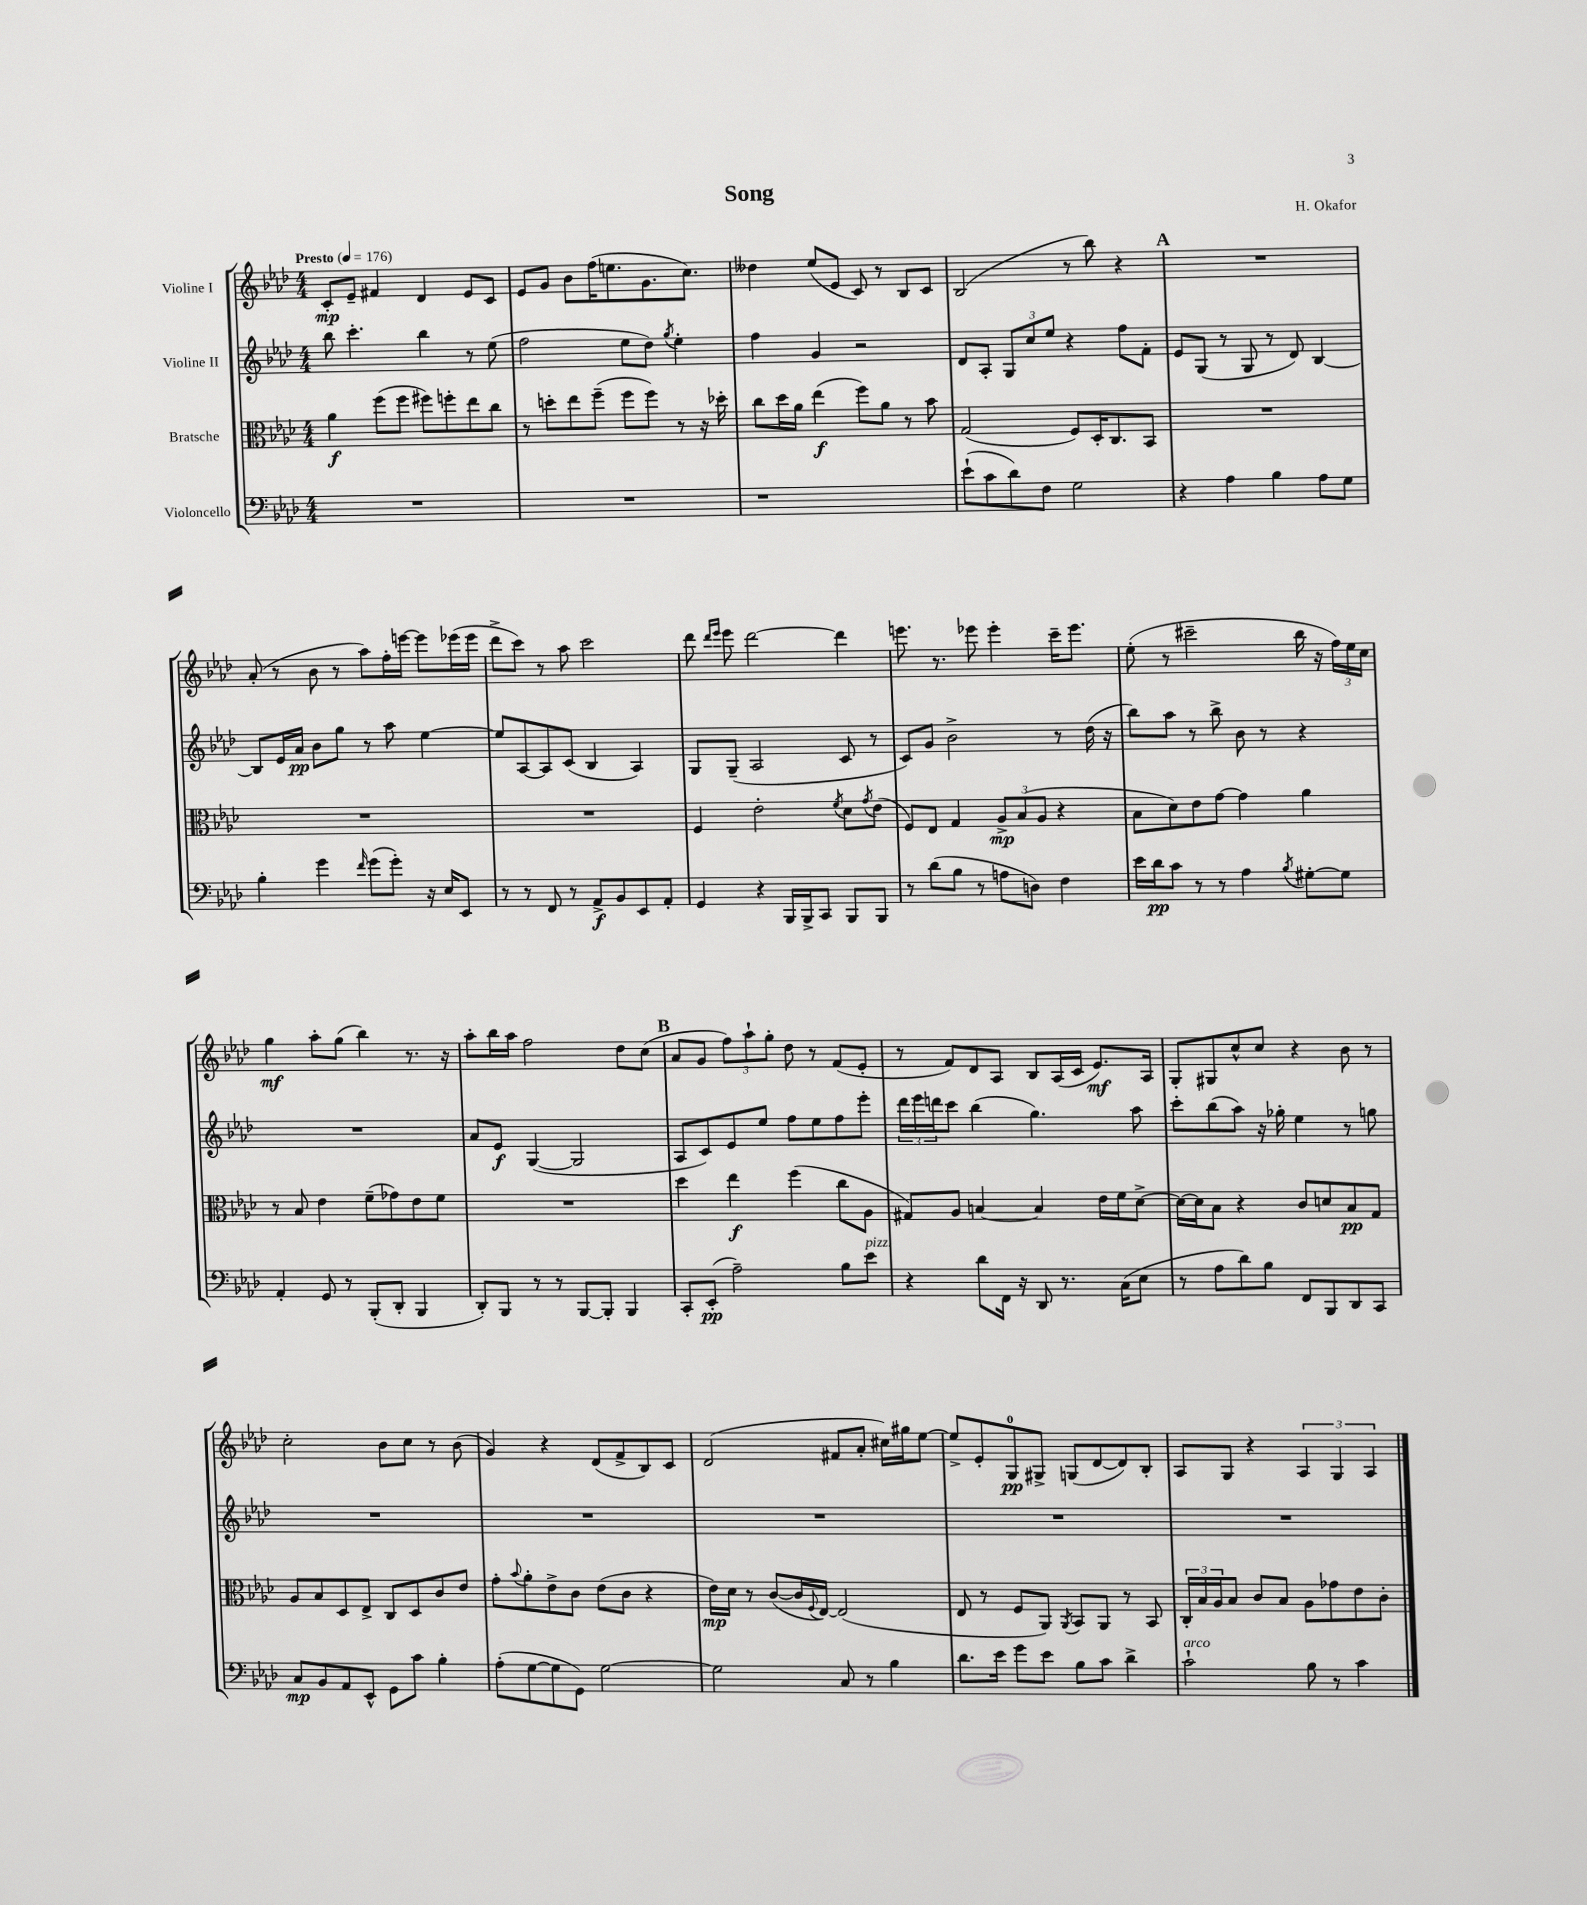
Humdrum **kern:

**kern	**kern	**kern	**kern
*staff4	*staff3	*staff2	*staff1
*clefF4	*clefC3	*clefG2	*clefG2
*k[b-e-a-d-]	*k[b-e-a-d-]	*k[b-e-a-d-]	*k[b-e-a-d-]
*M4/4	*M4/4	*M4/4	*M4/4
*MM176	*MM176	*MM176	*MM176
1r	4a-	8bb-	8c'
.	.	4.ccc'	8e-~
.	(8ff	.	4f#
.	8ff	.	.
.	8ff#)	4bb-	4d-
.	8ff'	.	.
.	8ee-	8r	8e-
.	8cc	(8ee-	8c
=	=	=	=
1r	8r	2ff	8e-
.	8dd'	.	8g
.	8ee-	.	8b-
.	(8ff~	.	(16ff
.	.	.	8.ee
.	8ff	8ee-	.
.	8ff)	8dd-)	8.g
.	.	8qgg	.
.	8r	4ee-'	.
.	.	.	8.cc)
.	16r	.	.
.	16dd-'	.	.
=	=	=	=
1r	8cc	4ff	4dd--
.	16dd-	.	.
.	16a-	.	.
.	(4ee-	4g	(8ee-
.	.	.	8e-
.	8ff)	2r	8c)
.	8a-	.	8r
.	8r	.	8B-
.	8b-	.	8c
=	=	=	=
(8e-`	(2G	8d-	(2B-
8c	.	8A-'	.
8d-)	.	12G	.
.	.	12cc	.
8F	.	.	.
.	.	12ee-	.
2G	8F)	4r	8r
.	16D-'	.	8bb-)
.	8.C	.	.
.	.	8ff	4r
.	8BB-	8f'	.
=	=	=	=
4r	1r	8e-	1r
.	.	(8G	.
4A-	.	8r	.
.	.	8G	.
4B-	.	8r	.
.	.	8d-)	.
8A-	.	[4B-	.
8G	.	.	.
=	=	=	=
4B-'	1r	8B-]	(8a-'
.	.	16e-	8r
.	.	16a-	.
4g	.	8b-	8b-
.	.	8gg	8r
16qqf	.	.	.
(8g	.	8r	8aa-)
8g')	.	8aa-	16ff'
.	.	.	[16eee
16r	.	[4ee-	8eee]
16E-	.	.	.
8EE-	.	.	(16eee-
.	.	.	16eee-
=	=	=	=
8r	1r	8ee-]	8ddd-^
8r	.	[8A-	8ccc)
8FF	.	8A-]	8r
8r	.	(8c	8aa-
8AA-^	.	4B-	2ccc
8BB-	.	.	.
8EE-	.	4A-)	.
8AA-'	.	.	.
=	=	=	=
4GG	4F	8G	8ddd-
.	.	.	16qqddd-
.	.	.	16qqeee-
.	.	(8G~	8eee-
4r	2e-'	2A-	[2ddd-
16BBB-	.	.	.
16BBB-^	.	.	.
8CC	.	.	.
.	8qf	.	.
8BBB-	8d-	8c	4ddd-]
.	8qg	.	.
8BBB-	(8e-	8r	.
=	=	=	=
8r	8F)	8c)	8.eee
(8d-	8E-	8g	.
.	.	.	8.r
8B-	4G	2b-^	.
8r	.	.	8eee-
8A	12A-^	.	4eee-'
.	(12B-	.	.
8D)	.	.	.
.	12A-	.	.
4F	4r	8r	16ccc~
.	.	.	8.eee-
.	.	(16dd-	.
.	.	16r	.
=	=	=	=
16e-	8B-	8bb-)	(8ee-'
16d-	.	.	.
8c	8d-)	8aa-	8r
8r	8e-	8r	2ccc#~
8r	[8g	8bb-^	.
4A-	4g]	8b-	.
.	.	8r	.
8qB-	.	.	.
[8G#'	4a-	4r	16bb-
.	.	.	16r
8G#]	.	.	24ff)
.	.	.	24ee-
.	.	.	24cc
=	=	=	=
4AA-'	8r	1r	4gg
.	8B-	.	.
8GG	4e-	.	8aa-'
8r	.	.	(8gg
(8BBB-'	(8f~	.	4bb-)
8DD-'	8g-)	.	.
4BBB-	8e-	.	8.r
.	8f	.	.
.	.	.	16r
=	=	=	=
8DD-')	1r	8a-	8aa-'
8BBB-	.	8e-	16bb-
.	.	.	16aa-
8r	.	([4G	2ff
8r	.	.	.
[8BBB-	.	2G]	.
8BBB-']	.	.	.
4BBB-	.	.	8dd-
.	.	.	(8cc
=	=	=	=
8CC'	4dd-	8A-	8a-
(8EE-'	.	8c)	8g
2A-~)	4ee-	8e-	12ff)
.	.	.	12aa-`
.	.	8ee-	.
.	.	.	12gg'
.	(4ff	8ff	8dd-
.	.	8ee-	8r
8B-	8cc	8ff	(8f
8e-	8A-	8eee-'	8e-'
=	=	=	=
4r	8G#)	24ddd-	8r
.	.	24eee-	.
.	.	24ddd	.
.	8A-	8ccc	8f)
8d-	[4B	(4bb-	8d-
16FF	.	.	8A-
16r	.	.	.
8DD-	4B]	4.gg)	8B-
8.r	.	.	(16A-
.	.	.	16c
.	16e-	.	8.e-)
(16C	16f	.	.
8E-	[8d-^	8aa-	.
.	.	.	16A-
=	=	=	=
8r	16d-_	8ccc'	8G'
.	16d-]	.	.
8A-	8B-	(8bb-	8G#
8d-)	4r	8aa-)	8cc^^
8B-	.	16r	8cc
.	.	16gg-'	.
8FF	8c	4ee-	4r
8BBB-	8d	.	.
8DD-	8B-	8r	8b-
8CC	8G	8gg	8r
=	=	=	=
8C	8A-	1r	2cc'
8BB-	8B-	.	.
8AA-	8D-	.	.
8EE-^^	8E-^	.	.
8GG	8C	.	8b-
8c	8D-	.	8cc
4B-'	8c	.	8r
.	8e-	.	(8b-
=	=	=	=
(8A-'	8g'	1r	4g)
.	8qqb-	.	.
[8G	8a-'	.	.
8G]	8e-^	.	4r
8GG)	8c	.	.
[2G	(8e-	.	(8d-
.	8c	.	8f^
.	4r	.	8B-)
.	.	.	8c
=	=	=	=
2G]	16e-)	1r	(2d-
.	16d-	.	.
.	8r	.	.
.	([8c	.	.
.	16c]	.	.
.	8qqF	.	.
.	[16E-)	.	.
8C	(2E-]	.	8f#
8r	.	.	8a-'
4B-	.	.	16cc#)
.	.	.	16gg#
.	.	.	[8ee-
=	=	=	=
8.d-	8E-	1r	8ee-^]
.	8r	.	8e-'
16e-	.	.	.
8g	8F	.	8G
8e-	8AA-)	.	8G#^
.	8qAA-	.	.
8B-	8BB-	.	(8G
8c	8AA-	.	[8d-
4d-^	8r	.	8d-])
.	8BB-	.	8B-'
=	=	=	=
2c`	24C'	1r	8A-
.	24B-	.	.
.	24A-	.	.
.	8B-	.	8G
.	8c	.	4r
.	8B-	.	.
8B-	8A-	.	6A-
8r	8g-	.	.
.	.	.	6G
4c	8e-	.	.
.	.	.	6A-
.	8c'	.	.
==	==	==	==
*-	*-	*-	*-
